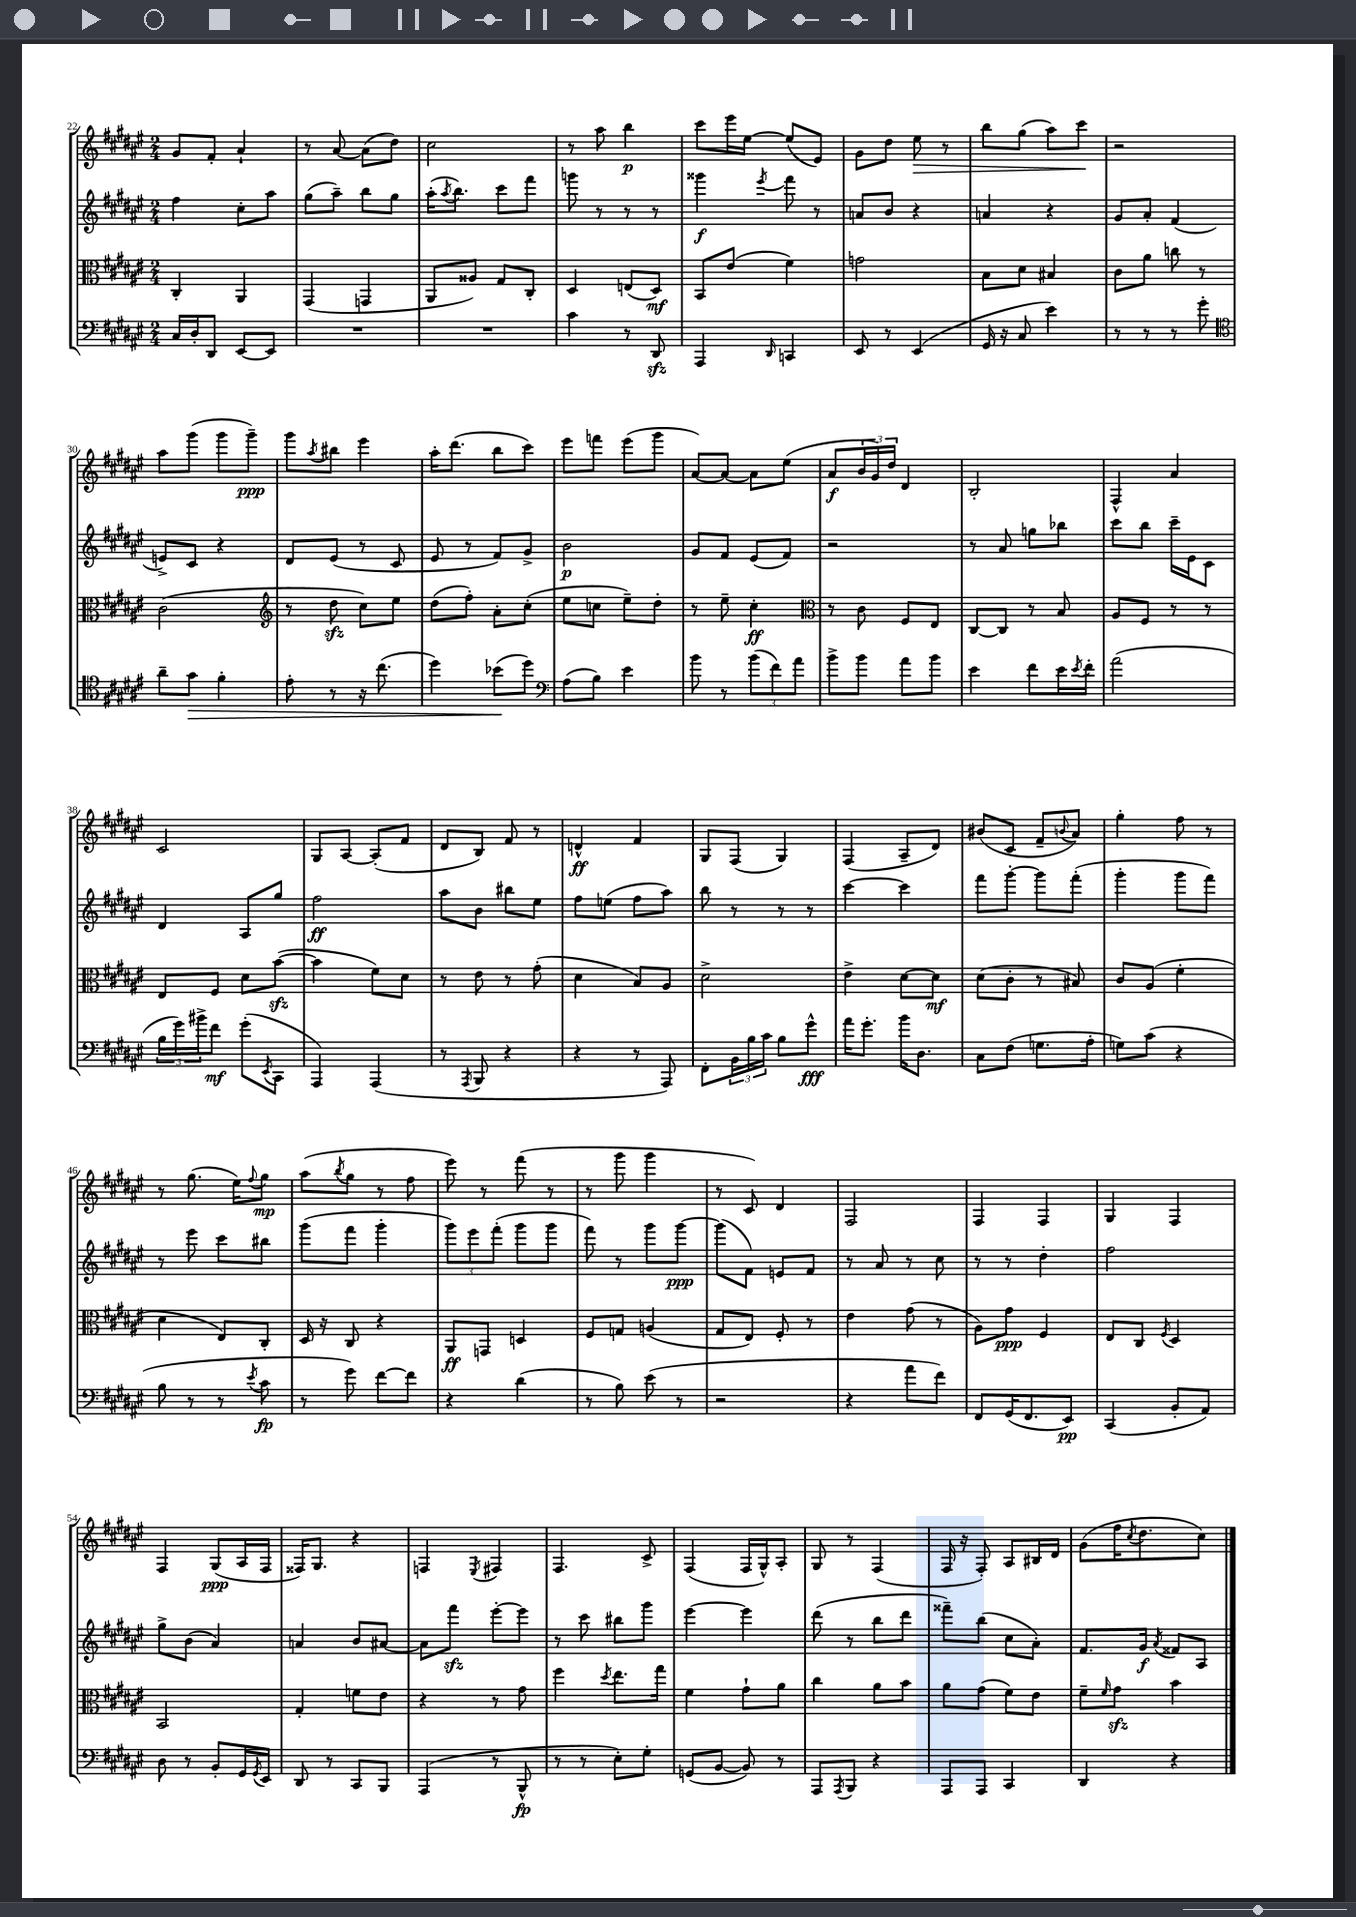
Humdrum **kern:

**kern	**kern	**kern	**kern
*staff4	*staff3	*staff2	*staff1
*clefF4	*clefC3	*clefG2	*clefG2
*k[f#c#g#d#a#e#]	*k[f#c#g#d#a#e#]	*k[f#c#g#d#a#e#]	*k[f#c#g#d#a#e#]
*M2/4	*M2/4	*M2/4	*M2/4
16C#	4C#'	4ff#	8g#
16D#'	.	.	.
8DD#	.	.	8f#'
[8EE#	4AA#	8cc#'	4a#`
8EE#]	.	8aa#	.
=	=	=	=
2r	(4GG#	(8gg#	8r
.	.	8aa#~)	[8a#
.	4GG	8bb	(8a#]
.	.	8gg#	8dd#)
=	=	=	=
2r	8AA#	(16aa#'	2cc#
.	.	8qaa#	.
.	.	8.bb)	.
.	8A##)	.	.
.	8G#	8ccc#	.
.	8C#'	8fff#	.
=	=	=	=
4c#	4D#	8ggg	8r
.	.	8r	8aa#
8r	(8E	8r	4bb
8DD#	8D#)	8r	.
=	=	=	=
4AAA#	8BB	4ggg##	8ccc#
.	(8e#	.	16eee#
.	.	.	[16ee#
16qqDD#	.	8qeee#	.
4CC	4f#)	8fff#	(8ee#]
.	.	8r	8e#)
=	=	=	=
8EE#	2g	8a	8g#
8r	.	8b	8dd#
(4EE#	.	4r	8ee#
.	.	.	8r
=	=	=	=
16GG#	8B	4a	8bb
16r	.	.	.
8C#	8d#	.	(8gg#
4e#)	4B#	4r	8aa#)
.	.	.	8ccc#
=	=	=	=
8r	8c#	8g#	2r
8r	8a#	8a#'	.
8r	8cc	(4f#	.
8g#'	8r	.	.
=	=	=	=
*clefC4	*	*	*
8a#~	(2c#	8e^)	8aa#
8g#	.	8c#	(8ggg#
4f#'	.	4r	8ggg#
.	.	.	8ggg#~)
=	=	=	=
*	*clefG2	*	*
8e#'	8r	8d#	8ggg#
.	.	.	8qaa#
8r	8dd#	(8e#	8bb#
16r	8cc#)	8r	4eee#
(8.cc#	.	.	.
.	8ee#	8c#	.
=	=	=	=
4dd#)	(8dd#	8e#	16aa#'
.	.	.	(8.ddd#
.	8ff#')	8r	.
(8b-	8a#'	8f#)	8bb
8dd#)	(8cc#'	8g#^	8ccc#)
=	=	=	=
*clefF4	*	*	*
(8A#	8ee#	2b	8eee#
8B)	8cc	.	8fff
4e#	8ee#~)	.	(8eee#
.	8dd#'	.	8ggg#
=	=	=	=
8b	8r	8g#	[8a#)
8r	8ee#~	8f#	8a#_
(12b	4cc#'	(8e#	8a#]
12f#)	.	.	.
.	.	8f#)	(8ee#
12a#	.	.	.
=	=	=	=
*	*clefC3	*	*
8b^	8r	2r	8a#
8b	8c#	.	24b
.	.	.	24g#)
.	.	.	24dd#
8a#	8F#	.	4d#
8b	8E#	.	.
=	=	=	=
4e#	[8C#	8r	2B'
.	8C#]	8a#	.
8f#	8r	8gg	.
16e#	8B	8bb-	.
8qe#	.	.	.
16f#'	.	.	.
=	=	=	=
(2a#	8A#	8ccc#	4F#^^
.	8F#	8bb	.
.	8r	16ccc#~	4a#
.	.	16e#	.
.	8r	8c#	.
=	=	=	=
24B	8E#	4d#	2c#
24g#)	.	.	.
24b#^	.	.	.
8f#	8F#	.	.
(8g#'	8d#	8A#	.
8qEE#	.	.	.
8CC#	([8b	8gg#	.
=	=	=	=
4AAA#)	4b]	2ff#	8G#
.	.	.	[8A#
(4AAA#	8f#)	.	(8A#']
.	8d#	.	8f#
=	=	=	=
8r	8r	8aa#	8d#
8qAAA#	.	.	.
8BBB	8e#	8b	8B)
4r	8r	8bb#	8f#
.	(8g#'	8ee#	8r
=	=	=	=
4r	4d#	8ff#	4d^^
.	.	(8ee	.
8r	8B)	8ff#	4f#
8AAA#)	8A#	8aa#)	.
=	=	=	=
8FF#'	2d#^	8bb	8G#
24BB	.	8r	(8F#
24B	.	.	.
24c#	.	.	.
8B	.	8r	4G#)
8g#^^	.	8r	.
=	=	=	=
16a#	4e#^	[4ccc#	(4F#
8.g#'	.	.	.
16b	[8d#	4ccc#]	8A#~
8.D#	.	.	.
.	8d#]	.	8d#)
=	=	=	=
8C#	(8d#	8fff#	(8b#
(8F#	8c#'	[8ggg#'	8c#
8.G	8r	8ggg#]	8f#~
.	.	.	8qqb
.	8B#)	(8fff#'	8a#)
16A#'	.	.	.
=	=	=	=
8G)	8c#	4ggg#'	4gg#'
(8c#	(8A#	.	.
4r	4f#'	8ggg#	8ff#
.	.	8fff#)	8r
=	=	=	=
8B	4d#	8r	8r
8r	.	8eee#	(8.gg#
8r	8E#)	8ccc#	.
.	.	.	16ee#)
8qe#	.	.	8qqff#
8c#	8C#'	8bb#	8gg#
=	=	=	=
8r	16D#	(8ggg#	(8aa#
.	16r	.	.
.	.	.	8qbb
8g#)	8C#	8fff#	8gg#
[8f#	4r	4ggg#'	8r
8f#]	.	.	8ff#
=	=	=	=
4r	8AA#	12ggg#)	8eee#)
.	.	12eee#	.
.	8GG	.	8r
.	.	(12fff#'	.
(4d#	4D	8ggg#	(8fff#
.	.	8ggg#	8r
=	=	=	=
8r	8F#	8fff#)	8r
8B)	8G	8r	8ggg#
(8e#	(4A	8ggg#	4ggg#
8r	.	[8ggg#	.
=	=	=	=
2r	8G#	(8ggg#]	8r
.	8E#)	8f#)	8c#)
.	8F#'	8e	4d#
.	8r	8f#	.
=	=	=	=
4r	4e#	8r	2F#
.	.	8a#	.
8a#	(8g#	8r	.
8f#)	8r	8cc#	.
=	=	=	=
8FF#	8A#)	8r	4F#
(16GG#	8g#	8r	.
8.FF#	.	.	.
.	4F#	4dd#'	4F#
8EE#)	.	.	.
=	=	=	=
(4CC#	8E#	2ff#	4G#
.	8C#	.	.
.	8qF#	.	.
8BB'	4D#	.	4F#
8AA#)	.	.	.
=	=	=	=
8D#	2BB	8gg#^	4F#
8r	.	(8b	.
8BB'	.	4a#)	(8G#
16GG#	.	.	16A#
8qGG#	.	.	.
16EE#	.	.	16F#
=	=	=	=
8DD#	4G#'	4a	16F##)
.	.	.	8.G#
8r	.	.	.
8CC#	8f	8b	4r
8BBB	8e#	[8a#	.
=	=	=	=
(4AAA#	4r	8a#]	4F
.	.	8fff#	.
.	.	.	8qE#
8r	8r	[8eee#'	4F#
8BBB^^	8g#	8eee#]	.
=	=	=	=
8r	4ff#	8r	4.F#
8r	.	8ccc#	.
.	8qdd#	.	.
8E#')	8.ee#	8bb#	.
8G#'	.	8ggg#	8c#^
.	16gg#	.	.
=	=	=	=
(8GG	4f#	[4eee#	(4F#
[8BB	.	.	.
8BB])	8g#`	4eee#]	16F#
.	.	.	16G#^^)
8r	8a#	.	8A#'
=	=	=	=
8AAA#	4cc#	(8ddd#	8G#
8qAAA#	.	.	.
8BBB	.	8r	8r
4r	8a#	8bb	(4F#
.	8b	8ddd#	.
=	=	=	=
8AAA#	8a#	8fff##~)	16F#
.	.	.	16r
8AAA#	(8g#	(8bb	8F#')
4CC#	8f#)	8cc#	8A#
.	8e#	8a#')	16B#
.	.	.	16d#
=	=	=	=
4DD#	8f#~	8.f#	(8g#
.	16qqf#	.	.
.	8g#	.	16ff#
.	.	.	8qcc#
.	.	16g#	8.dd#
.	.	8qa#	.
4r	4b	8f##	.
.	.	8A#	8cc#)
==	==	==	==
*-	*-	*-	*-
